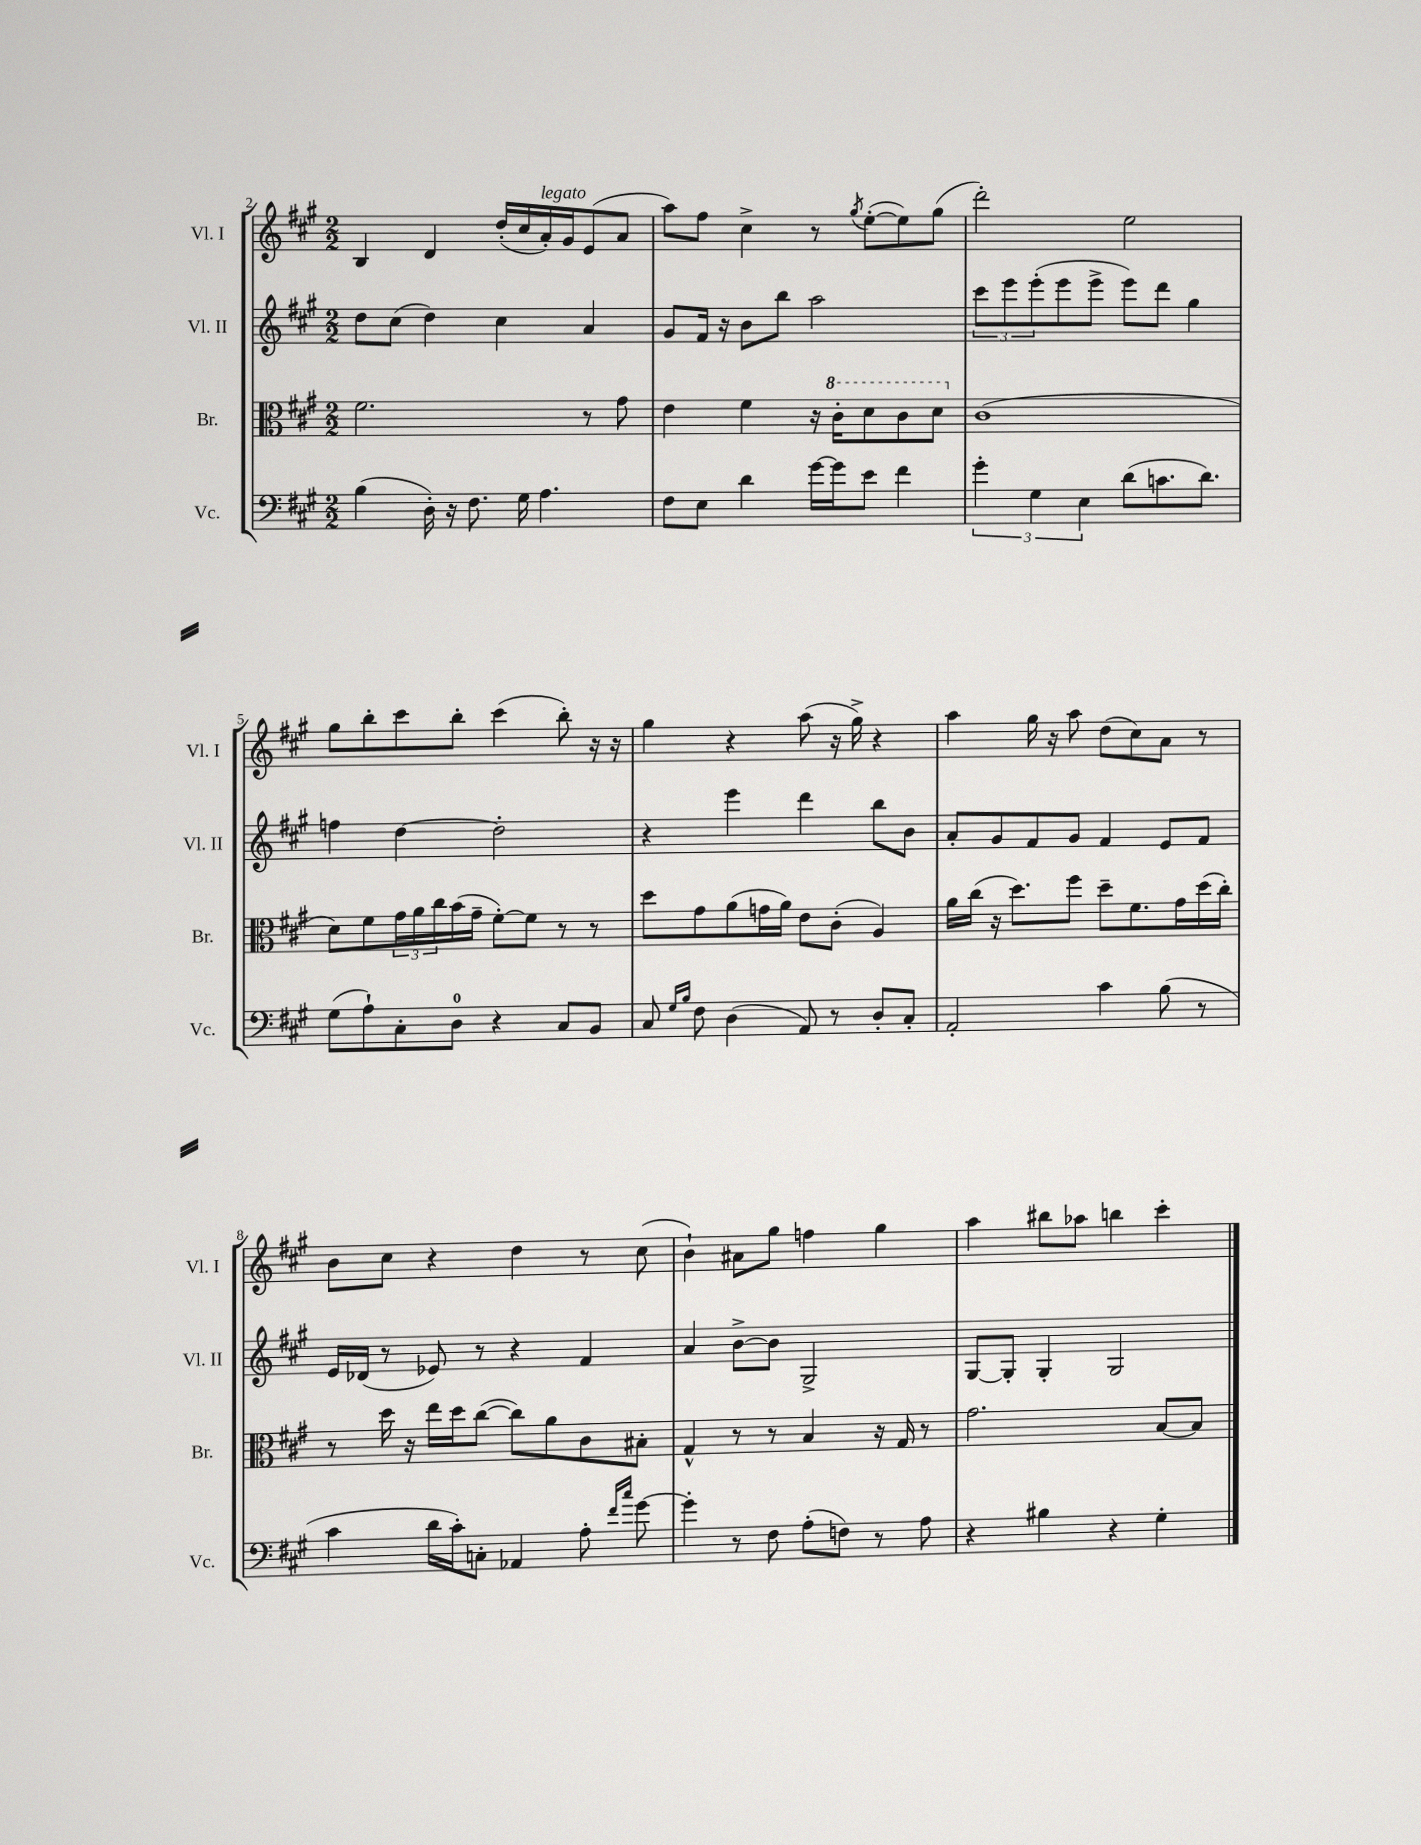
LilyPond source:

<<
\new StaffGroup <<
\new Staff = "s0" \with { instrumentName = "Vl. I" shortInstrumentName = "Vl. I" } {
    \clef treble \key a \major \numericTimeSignature \time 2/2
    b4 d'4 d''16-.( cis''16 a'16-.^\markup { \italic "legato" }) gis'16 e'8( a'8 |
    a''8) fis''8 cis''4-> r8 \acciaccatura { gis''8 } e''8~-.( e''8) gis''8( |
    d'''2-.) e''2 |
    gis''8 b''8-. cis'''8 b''8-. cis'''4( b''8-.) r16 r16 |
    gis''4 r4 a''8( r16 gis''16->) r4 |
    a''4 gis''16 r16 a''8 d''8( cis''8) a'8 r8 |
    b'8 cis''8 r4 d''4 r8 cis''8( |
    b'4-!) ais'8 gis''8 f''4 gis''4 |
    a''4 bis''8 aes''8 b''4 cis'''4-. \bar "|." |
}
\new Staff = "s1" \with { instrumentName = "Vl. II" shortInstrumentName = "Vl. II" } {
    \clef treble \key a \major \numericTimeSignature \time 2/2
    d''8 cis''8( d''4) cis''4 a'4 |
    gis'8 fis'16 r16 b'8 b''8 a''2 |
    \tuplet 3/2 { cis'''8 e'''8 e'''8-.( } e'''8 e'''8-> e'''8) d'''8 gis''4 |
    f''4 d''4~ d''2-. |
    r4 e'''4 d'''4 b''8 b'8 |
    a'8-. gis'8 fis'8 gis'8 fis'4 e'8 fis'8 |
    e'16 des'16( r8 ees'8) r8 r4 fis'4 |
    a'4 b'8~-> b'8 gis2-> |
    gis8~ gis8-. gis4-. gis2 \bar "|." |
}
\new Staff = "s2" \with { instrumentName = "Br." shortInstrumentName = "Br." } {
    \clef alto \key a \major \numericTimeSignature \time 2/2
    fis'2. r8 gis'8 |
    e'4 fis'4 r16 \ottava #1 cis''16-. d''8 cis''8 d''8 \ottava #0 |
    cis'1( |
    d'8) fis'8 \tuplet 3/2 { gis'16 a'16 cis''16 } b'16( gis'16-- fis'8~-.) fis'8 r8 r8 |
    d''8 gis'8 a'8( g'16 a'16) e'8 cis'8-.( a4) |
    a'16 cis''16( r16 d''8.) fis''8 d''8-- fis'8. gis'16 d''16( cis''16-.) |
    r8 d''16 r16 e''16 d''16 cis''8~( cis''8) a'8 cis'8 bis8-. |
    gis4-^ r8 r8 b4 r16 gis16 r8 |
    gis'2. b8~ b8 \bar "|." |
}
\new Staff = "s3" \with { instrumentName = "Vc." shortInstrumentName = "Vc." } {
    \clef bass \key a \major \numericTimeSignature \time 2/2
    b4( d16-.) r16 fis8. gis16 a4. |
    fis8 e8 d'4 gis'16~ gis'16 e'8 fis'4 |
    \tuplet 3/2 { gis'4-. gis4 e4 } d'8( c'8. d'8.) |
    gis8( a8-!) cis8-. d8-0 r4 cis8 b,8 |
    cis8 \grace { gis16 b16 } fis8 d4( a,8) r8 d8-. cis8-. |
    a,2-. cis'4 b8( r8 |
    cis'4 d'16 cis'16-.) c8-. aes,4 a8-. \grace { fis'16 cis''16 } gis'8~ |
    gis'4-. r8 fis8 a8-.( f8) r8 a8 |
    r4 bis4 r4 gis4-. \bar "|." |
}
>>
>>
\layout { \context { \Score currentBarNumber = #2 } }
